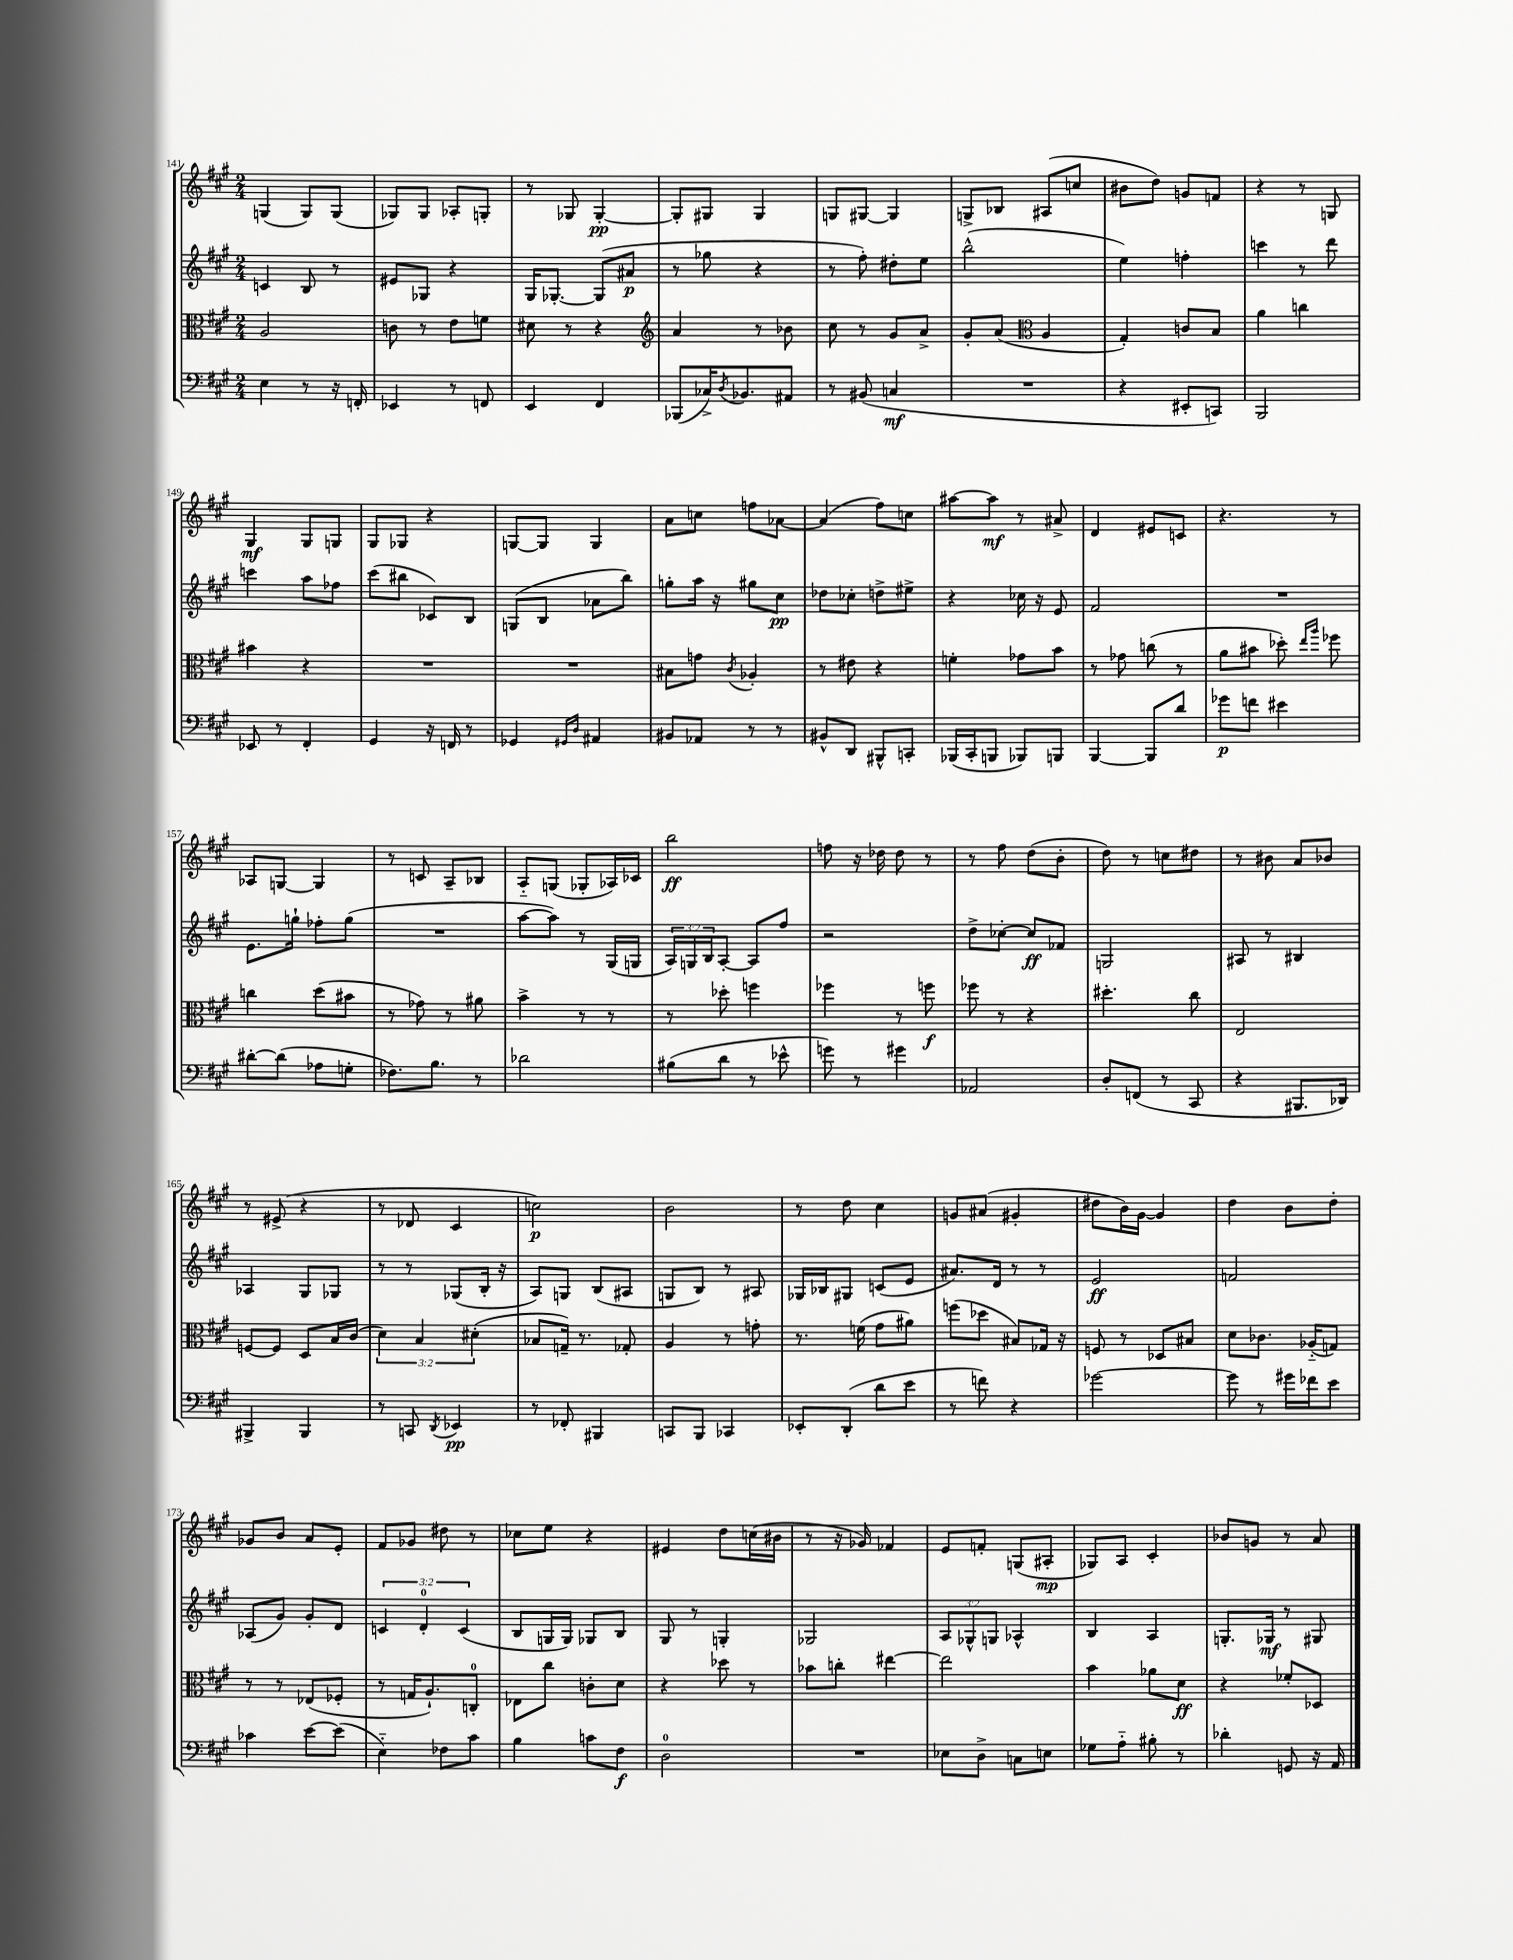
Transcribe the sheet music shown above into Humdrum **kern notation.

**kern	**dynam	**kern	**dynam	**kern	**dynam	**kern	**dynam
*part4	*part4	*part3	*part3	*part2	*part2	*part1	*part1
*staff4	*staff4	*staff3	*staff3	*staff2	*staff2	*staff1	*staff1
*clefF4	*	*clefC3	*	*clefG2	*	*clefG2	*
*k[f#c#g#]	*	*k[f#c#g#]	*	*k[f#c#g#]	*	*k[f#c#g#]	*
*M2/4	*	*M2/4	*	*M2/4	*	*M2/4	*
=141	=141	=141	=141	=141	=141	=141	=141
4E\	.	2A/	.	4cn/	.	(4Gn/	.
8r	.	.	.	8B/	.	8G/L)	.
16r	.	.	.	8r	.	(8G/J	.
16FFn'/	.	.	.	.	.	.	.
=142	=142	=142	=142	=142	=142	=142	=142
4EE-X/	.	8cn\	.	8e#X/L	.	8G-X/L)	.
.	.	8r	.	8G-X/J	.	8G-/J	.
8r	.	8e\L	.	4r	.	8A-X'/L	.
8FFn/	.	8fn\J	.	.	.	8Gn'/J	.
=143	=143	=143	=143	=143	=143	=143	=143
4EE/	.	8d#X\	.	16G#/KL	.	8r	.
.	.	.	.	[8.G-X'/J	.	.	.
.	.	8r	.	.	.	8G-X/	.
4FF#/	.	4r	.	(8G-/L]	.	[4G-'/	pp
.	.	.	.	8a#X/J	p	.	.
=144	=144	=144	=144	=144	=144	=144	=144
*	*	*clefG2	*	*	*	*	*
(8BBB-X/L	.	4a/	.	8r	.	8G-'/L]	.
16C-X^/K)	.	.	.	8gg-X\	.	8G#X/J	.
8qD/	.	.	.	.	.	.	.
8.BB-X/	.	.	.	.	.	.	.
.	.	8r	.	4r	.	4G#/	.
8AA#X/J	.	8b-X\	.	.	.	.	.
=145	=145	=145	=145	=145	=145	=145	=145
8r	.	8cc#\	.	8r	.	8Gn/L	.
(8BB#X/	.	8r	.	8ff#'\)	.	[8G#X/J	.
4Cn/	mf	8g#/L	.	8dd#X'\L	.	4G#/]	.
.	.	8a^/J	.	8ee\J	.	.	.
=146	=146	=146	=146	=146	=146	=146	=146
2r	.	8g#'/L	.	(2bb^^\	.	8Gn^/L	.
.	.	(8a/J	.	.	.	8B-X/J	.
*	*	*clefC3	*	*	*	*	*
.	.	4A/	.	.	.	(8A#X/L	.
.	.	.	.	.	.	8ccn/J	.
=147	=147	=147	=147	=147	=147	=147	=147
4r	.	4G#'/)	.	4ee\)	.	8b#X\L	.
.	.	.	.	.	.	8dd\J)	.
8EE#X'/L	.	8cn/L	.	4ffn'\	.	8gn/L	.
8CCn/J)	.	8B/J	.	.	.	8fn/J	.
=148	=148	=148	=148	=148	=148	=148	=148
2BBB/	.	4a\	.	4cccn\	.	4r	.
.	.	4ccn\	.	8r	.	8r	.
.	.	.	.	8ddd\	.	8Gn/	.
!!LO:LB:g=z
=149	=149	=149	=149	=149	=149	=149	=149
8EE-X/	.	4b#X\	.	4cccn\	.	4G#/	mf
8r	.	.	.	.	.	.	.
4FF#'/	.	4r	.	8aa\L	.	8G#/L	.
.	.	.	.	8ff-X\J	.	8Gn/J	.
=150	=150	=150	=150	=150	=150	=150	=150
4GG#/	.	2r	.	(8ccc#\L	.	8G#/L	.
.	.	.	.	8bb#X\J	.	8G-X/J	.
16r	.	.	.	8c-X/L)	.	4r	.
16FFn/	.	.	.	.	.	.	.
8r	.	.	.	8B/J	.	.	.
=151	=151	=151	=151	=151	=151	=151	=151
4GG-X/	.	2r	.	(8Gn/L	.	[8Gn/L	.
.	.	.	.	8B/J	.	8G/J]	.
16qqGG#X/LL	.	.	.	.	.	.	.
16qqD/JJ	.	.	.	.	.	.	.
4AA#X/	.	.	.	8a-X\L	.	4G/	.
.	.	.	.	8bb\J)	.	.	.
=152	=152	=152	=152	=152	=152	=152	=152
8BB#X/L	.	8B#X\L	.	8ggn'\L	.	8a\L	.
8AA-X/J	.	8gn\J	.	16aa\Jk	.	8ccn\J	.
.	.	.	.	16r	.	.	.
.	.	8qc#/	.	.	.	.	.
8r	.	4A-X'/	.	8gg#X\L	.	8ffn\L	.
8r	.	.	.	8cc#\J	pp	[8a-X\J	.
=153	=153	=153	=153	=153	=153	=153	=153
8BB#X^^/L	.	8r	.	8dd-X\L	.	(4a-/]	.
8DD/J	.	8e#X\	.	8cc-X'\J	.	.	.
8BBB#X^^/L	.	4r	.	8ddn^\L	.	8ff#\L)	.
8CCn'/J	.	.	.	8ee#X^\J	.	8ccn\J	.
=154	=154	=154	=154	=154	=154	=154	=154
(16BBB-X/LL	.	4fn'\	.	4r	.	[8aa#X\L	.
16CC#'/J	.	.	.	.	.	.	.
8BBBn/J	.	.	.	.	.	8aa#\J]	mf
8BBB-X/L)	.	8g-X\L	.	16cc-X\	.	8r	.
.	.	.	.	16r	.	.	.
8BBBn/J	.	8b\J	.	8e/	.	8a#X^/	.
=155	=155	=155	=155	=155	=155	=155	=155
[4BBB/	.	8r	.	2f#/	.	4d/	.
.	.	8g-X\	.	.	.	.	.
8BBB/L]	.	(8ccn\	.	.	.	8e#X/L	.
8d/J	.	8r	.	.	.	8cn/J	.
=156	=156	=156	=156	=156	=156	=156	=156
8g-X\L	p	8a\L	.	2r	.	4.r	.
8fn\J	.	8b#X\J	.	.	.	.	.
4e#X\	.	8dd-X'\)	.	.	.	.	.
.	.	16qqee/LL	.	.	.	.	.
.	.	16qqaa/JJ	.	.	.	.	.
.	.	8ff-X\	.	.	.	8r	.
!!LO:LB:g=z
=157	=157	=157	=157	=157	=157	=157	=157
[8d#X'\L	.	4ccn\	.	8.e\L	.	8A-X/L	.
(8d#\J]	.	.	.	.	.	[8Gn/J	.
.	.	.	.	16ggn`\Jk	.	.	.
8A-X\L	.	(8dd\L	.	8ff-X'\L	.	4G/]	.
8Gn'\J	.	8b#X\J	.	(8gg\J	.	.	.
=158	=158	=158	=158	=158	=158	=158	=158
8.F-X\L)	.	8r	.	2r	.	8r	.
.	.	8g-X\)	.	.	.	8cn/	.
8.B\J	.	.	.	.	.	.	.
.	.	8r	.	.	.	8A~/L	.
8r	.	8a#X\	.	.	.	8B-X/J	.
=159	=159	=159	=159	=159	=159	=159	=159
2d-X\	.	4b^\	.	[8aa\L	.	8A/L	.
.	.	.	.	8aa\J])	.	(8Gn/J	.
.	.	8r	.	8r	.	8G-X'/L	.
.	.	8r	.	(16G#/LL	.	16A-X/L)	.
.	.	.	.	16Gn/JJ	.	16c-X/JJ	.
=160	=160	=160	=160	=160	=160	=160	=160
(8B#X\L	.	8r	.	24A/LL)	.	2bb\	ff
.	.	.	.	24Gn/	.	.	.
.	.	.	.	24B/J	.	.	.
8d\J	.	8dd-X'\	.	[8A'/J	.	.	.
8r	.	4ffn\	.	8A/L]	.	.	.
8e-X^^\	.	.	.	8ff#/J	.	.	.
=161	=161	=161	=161	=161	=161	=161	=161
8gn\)	.	4ff-X\	.	2r	.	8ffn\	.
8r	.	.	.	.	.	16r	.
.	.	.	.	.	.	16dd-X\	.
4g#X\	.	8r	.	.	.	8dd-\	.
.	.	8ffn\	f	.	.	8r	.
=162	=162	=162	=162	=162	=162	=162	=162
2AA-X/	.	8ff-X\	.	8dd^\L	.	8r	.
.	.	8r	.	[8cc-X'\J	.	8ff#\	.
.	.	4r	.	8cc-/L]	ff	(8dd\L	.
.	.	.	.	8f-X/J	.	8b'\J	.
=163	=163	=163	=163	=163	=163	=163	=163
8D'/L	.	4.dd#X'\	.	2Gn/	.	8dd\)	.
(8FFn/J	.	.	.	.	.	8r	.
8r	.	.	.	.	.	8ccn\L	.
8CC#/	.	8cc#\	.	.	.	8dd#X\J	.
=164	=164	=164	=164	=164	=164	=164	=164
4r	.	2E/	.	8A#X/	.	8r	.
.	.	.	.	8r	.	8b#X\	.
8.BBB#X/L	.	.	.	4B#X/	.	8a/L	.
.	.	.	.	.	.	8b-X/J	.
16DD-X/Jk)	.	.	.	.	.	.	.
!!LO:LB:g=z
=165	=165	=165	=165	=165	=165	=165	=165
4BBB#X^/	.	[8Fn/L	.	4A-X/	.	8r	.
.	.	8F/J]	.	.	.	(8e#X^/	.
4BBB#/	.	8D/L	.	8G#/L	.	4r	.
.	.	16B/L	.	8G-X/J	.	.	.
.	.	(16c#/JJ	.	.	.	.	.
=166	=166	=166	=166	=166	=166	=166	=166
8r	.	6d\)	.	8r	.	8r	.
8CCn/	.	.	.	8r	.	8d-X/	.
.	.	6B/	.	.	.	.	.
8qDD/	.	.	.	.	.	.	.
4EE-X/	pp	.	.	(8G-X/L	.	4c#/	.
.	.	(6d#X'\	.	.	.	.	.
.	.	.	.	16B'/Jk	.	.	.
.	.	.	.	16r	.	.	.
=167	=167	=167	=167	=167	=167	=167	=167
8r	.	8B-X/L	.	8A/L)	.	2ccn\)	p
8FF-X'/	.	16Gn~/Jk)	.	8Gn/J	.	.	.
.	.	8.r	.	.	.	.	.
4BBB#X/	.	.	.	(8B/L	.	.	.
.	.	8G-X'/	.	8A#X/J	.	.	.
=168	=168	=168	=168	=168	=168	=168	=168
8CCn/L	.	4A/	.	8Gn/L	.	2b\	.
8BBB/J	.	.	.	8B/J)	.	.	.
4CC-X/	.	8r	.	8r	.	.	.
.	.	8gn'\	.	8A#X/	.	.	.
=169	=169	=169	=169	=169	=169	=169	=169
8EE-X'/L	.	8.r	.	16G-X/LL	.	8r	.
.	.	.	.	16B-X/J	.	.	.
(8DD'/J	.	.	.	8G#X/J	.	8dd\	.
.	.	(16fn\	.	.	.	.	.
8d\L	.	8g#\L	.	(8cn/L	.	4cc#\	.
8e\J	.	8a#X\J)	.	8e/J	.	.	.
=170	=170	=170	=170	=170	=170	=170	=170
8r	.	(8ffn\L	.	8.a#X/L)	.	8gn/L	.
8fn\)	.	8dd-X\J	.	.	.	(8a#X/J	.
.	.	.	.	16d/Jk	.	.	.
4r	.	8B#X/L)	.	8r	.	4g#X'/	.
.	.	16G-X/Jk	.	8r	.	.	.
.	.	16r	.	.	.	.	.
=171	=171	=171	=171	=171	=171	=171	=171
[2g-X\	.	8Fn/	.	2e/	ff	8dd#X\L	.
.	.	8r	.	.	.	16b\L)	.
.	.	.	.	.	.	[16g#\JJ	.
.	.	8D-X/L	.	.	.	4g#/]	.
.	.	8B#X/J	.	.	.	.	.
=172	=172	=172	=172	=172	=172	=172	=172
8g-\]	.	8d\L	.	2fn/	.	4dd\	.
8r	.	8.c-X\J	.	.	.	.	.
16g#X\LL	.	.	.	.	.	8b\L	.
16f-X\J	.	(16A-X/KL	.	.	.	.	.
8e\J	.	8Gn/J)	.	.	.	8dd'\J	.
!!LO:LB:g=z
=173	=173	=173	=173	=173	=173	=173	=173
4c-X\	.	8r	.	(8A-X/L	.	8g-X/L	.
.	.	8r	.	8g#/J)	.	8b/J	.
[8e\L	.	(8E-X/L	.	8g#'/L	.	8a/L	.
(8e\J]	.	8F-X'/J	.	8d/J	.	8e'/J	.
=174	=174	=174	=174	=174	=174	=174	=174
4E\)	.	8r	.	6cn/	.	8f#/L	.
.	.	16Gn/KL	.	.	.	8g-X/J	.
.	.	.	.	6d'/	.	.	.
.	.	8.A`/)	.	.	.	.	.
8F-X\L	.	.	.	.	.	8dd#X\	.
.	.	.	.	(6c/	.	.	.
8c#\J	.	8Cn'/J	.	.	.	8r	.
=175	=175	=175	=175	=175	=175	=175	=175
4B\	.	8E-X\L	.	8B/L	.	8cc-X\L	.
.	.	8cc#\J	.	16Gn/L	.	8ee\J	.
.	.	.	.	16G/JJ)	.	.	.
8cn\L	.	8cn'\L	.	8G-X/L	.	4r	.
8F#\J	f	8d\J	.	8B/J	.	.	.
=176	=176	=176	=176	=176	=176	=176	=176
2D\	.	4r	.	8G#/	.	4e#X/	.
.	.	.	.	8r	.	.	.
.	.	8dd-X\	.	4Gn'/	.	8dd\L	.
.	.	8r	.	.	.	(16ccn\L	.
.	.	.	.	.	.	16b#X\JJ	.
=177	=177	=177	=177	=177	=177	=177	=177
2r	.	8b-X\L	.	2G-X/	.	8r	.
.	.	8ccn'\J	.	.	.	16r	.
.	.	.	.	.	.	16g-X/)	.
.	.	[4ee#X\	.	.	.	4f-X/	.
=178	=178	=178	=178	=178	=178	=178	=178
8E-X\L	.	2ee#\]	.	12A/L	.	8e/L	.
.	.	.	.	12G-X^^/	.	.	.
8D^\J	.	.	.	.	.	8fn'/J	.
.	.	.	.	12Gn/J	.	.	.
8Cn\L	.	.	.	4A-X^^/	.	(8Gn/L	.
8En\J	.	.	.	.	.	8A#X'/J	mp
=179	=179	=179	=179	=179	=179	=179	=179
8G-X\L	.	4b\	.	4B/	.	8G-X/L)	.
8A\J	.	.	.	.	.	8A/J	.
8B#X'\	.	8a-X\L	.	4A/	.	4c#'/	.
8r	.	8d\J	ff	.	.	.	.
=180	=180	=180	=180	=180	=180	=180	=180
4d-X'\	.	4r	.	8.Gn'/L	.	8b-X/L	.
.	.	.	.	.	.	8gn/J	.
.	.	.	.	16G-X/Jk	mf	.	.
8GGn/	.	8f-X'/L	.	8r	.	8r	.
16r	.	8D-X/J	.	8G#X/	.	8a/	.
16AA/	.	.	.	.	.	.	.
==	==	==	==	==	==	==	==
*-	*-	*-	*-	*-	*-	*-	*-
